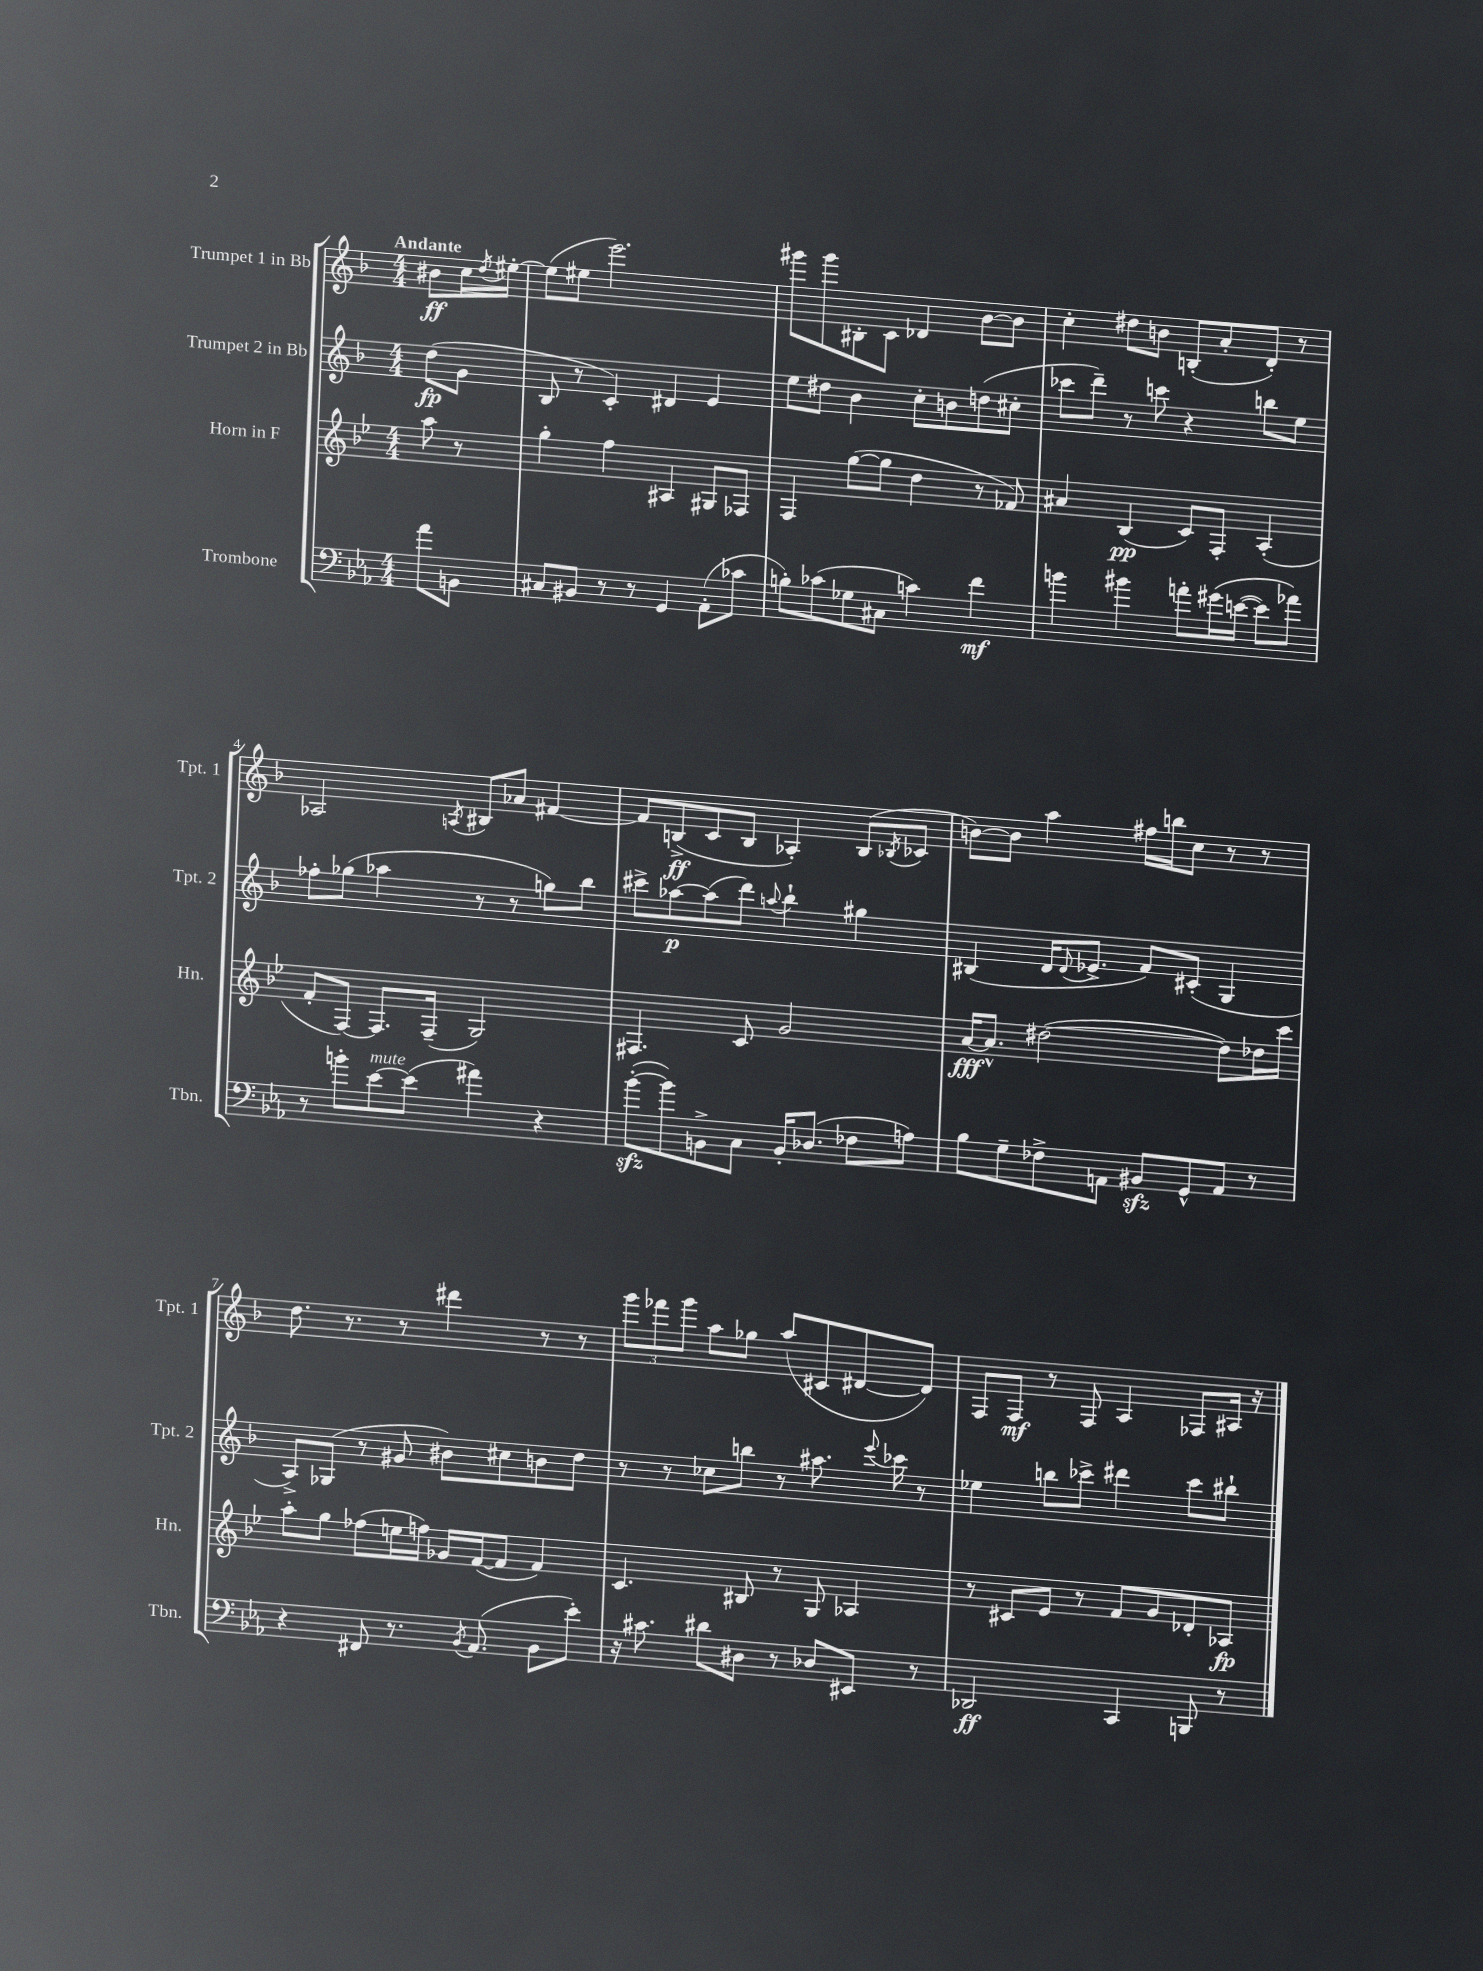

**kern	**kern	**kern	**kern
*staff4	*staff3	*staff2	*staff1
*clefF4	*clefG2	*clefG2	*clefG2
*k[b-e-a-]	*k[b-e-]	*k[b-]	*k[b-]
*M4/4	*M4/4	*M4/4	*M4/4
8a-	8aa	(8dd	8b#
8BB	8r	8g	16cc
.	.	.	8qdd
.	.	.	[16ee#'
=	=	=	=
8C#	4gg'	8B-	(8ee#]
8BB#	.	8r	8ee#
8r	4ff	4c')	2.eee)
8r	.	.	.
4GG	4A#	4d#	.
(8AA-'	8G#	4e	.
8c-	8F-	.	.
=	=	=	=
8B')	4F	8ee	8ggg#
(8c-	.	8dd#	8ggg#
8G-	([8gg	4b-	8B#'
8C#	8gg]	.	8c
4c)	4dd	8cc'	4d-
.	.	8b	.
4f	8r	(8dd	[8b-
.	8f-)	8cc#'	8b-]
=	=	=	=
4b	4a#	8ccc-	4cc'
.	.	8ddd~)	.
4b#	(4B-	8r	8dd#
.	.	8ccc	8b
8a'	8c)	4r	(8B'
&(16g#	8F'	.	8a'
([16e	.	.	.
8e])	(4A'	8bb	8d')
8a-&)	.	8ee	8r
=	=	=	=
8r	8f'	8ff-'	2A-
8b'	[8F)	(8gg-	.
[8e-	8.F]	4aa-	.
(8e-]	.	.	.
.	(16F~	.	.
.	.	.	8qA
4a#)	2G)	8r	8B#
.	.	8r	8a-
4r	.	8gg)	[4f#
.	.	8bb-	.
=	=	=	=
([8b-'	4.F#	8ccc#^	8f#]
8b-])	.	[8aa-	(8B^
8BB^	.	(8aa-]	8c
8C	8c	8ddd)	8B
.	.	8qqaa	.
16BB'	2g	4bb-`	4A-')
(8.D-	.	.	.
8F-	.	4gg#	(8B
.	.	.	8qB-
8A)	.	.	8c-
=	=	=	=
8B-	[16a	(4B#	[8b)
.	8.a^^]	.	.
8G~	.	.	8b]
8F-^	([2dd#	16d	4aa
.	.	8qqd	.
.	.	8.e-^	.
8AA	.	.	.
8BB#	.	8f)	16ff#
.	.	.	16bb
8GG^^	.	(8c#'	8cc
8AA	8dd#])	4G	8r
8r	16dd-	.	8r
.	16ccc	.	.
=	=	=	=
4r	8aa'	8A^)	8.dd
.	8gg	(8G-	.
.	.	.	8.r
8FF#	(8ff-	8r	.
8.r	16ee	8g#	8r
.	16ff)	.	.
.	16g-	8b#)	4ddd#
8qBB-	.	.	.
(8.AA-	([16f	.	.
.	8f]	8cc#	.
8BB-	4f)	8b	8r
8e-')	.	8dd	8r
=	=	=	=
16r	4.c	8r	12ggg
8.c#	.	.	.
.	.	.	12fff-
.	.	8r	.
.	.	.	12ggg
8d#	.	8cc-	8aa
8D#	8B#	8bb	8gg-
8r	8r	8r	(8aa
8D-	8G	8.aa#	8c#
8EE#	4A-	.	[8d#
.	.	8qqeee	.
.	.	16ccc-	.
8r	.	8r	8d#])
=	=	=	=
2DD-	8r	4ee-	8F
.	8c#	.	8F
.	8e-	8bb	8r
.	8r	8ccc-^	8F
4CC	8f	4ddd#	4A
.	8g	.	.
8BBB	8d-'	8ccc-	8F-
8r	8A-	8bb#`	16A#
.	.	.	16r
==	==	==	==
*-	*-	*-	*-
